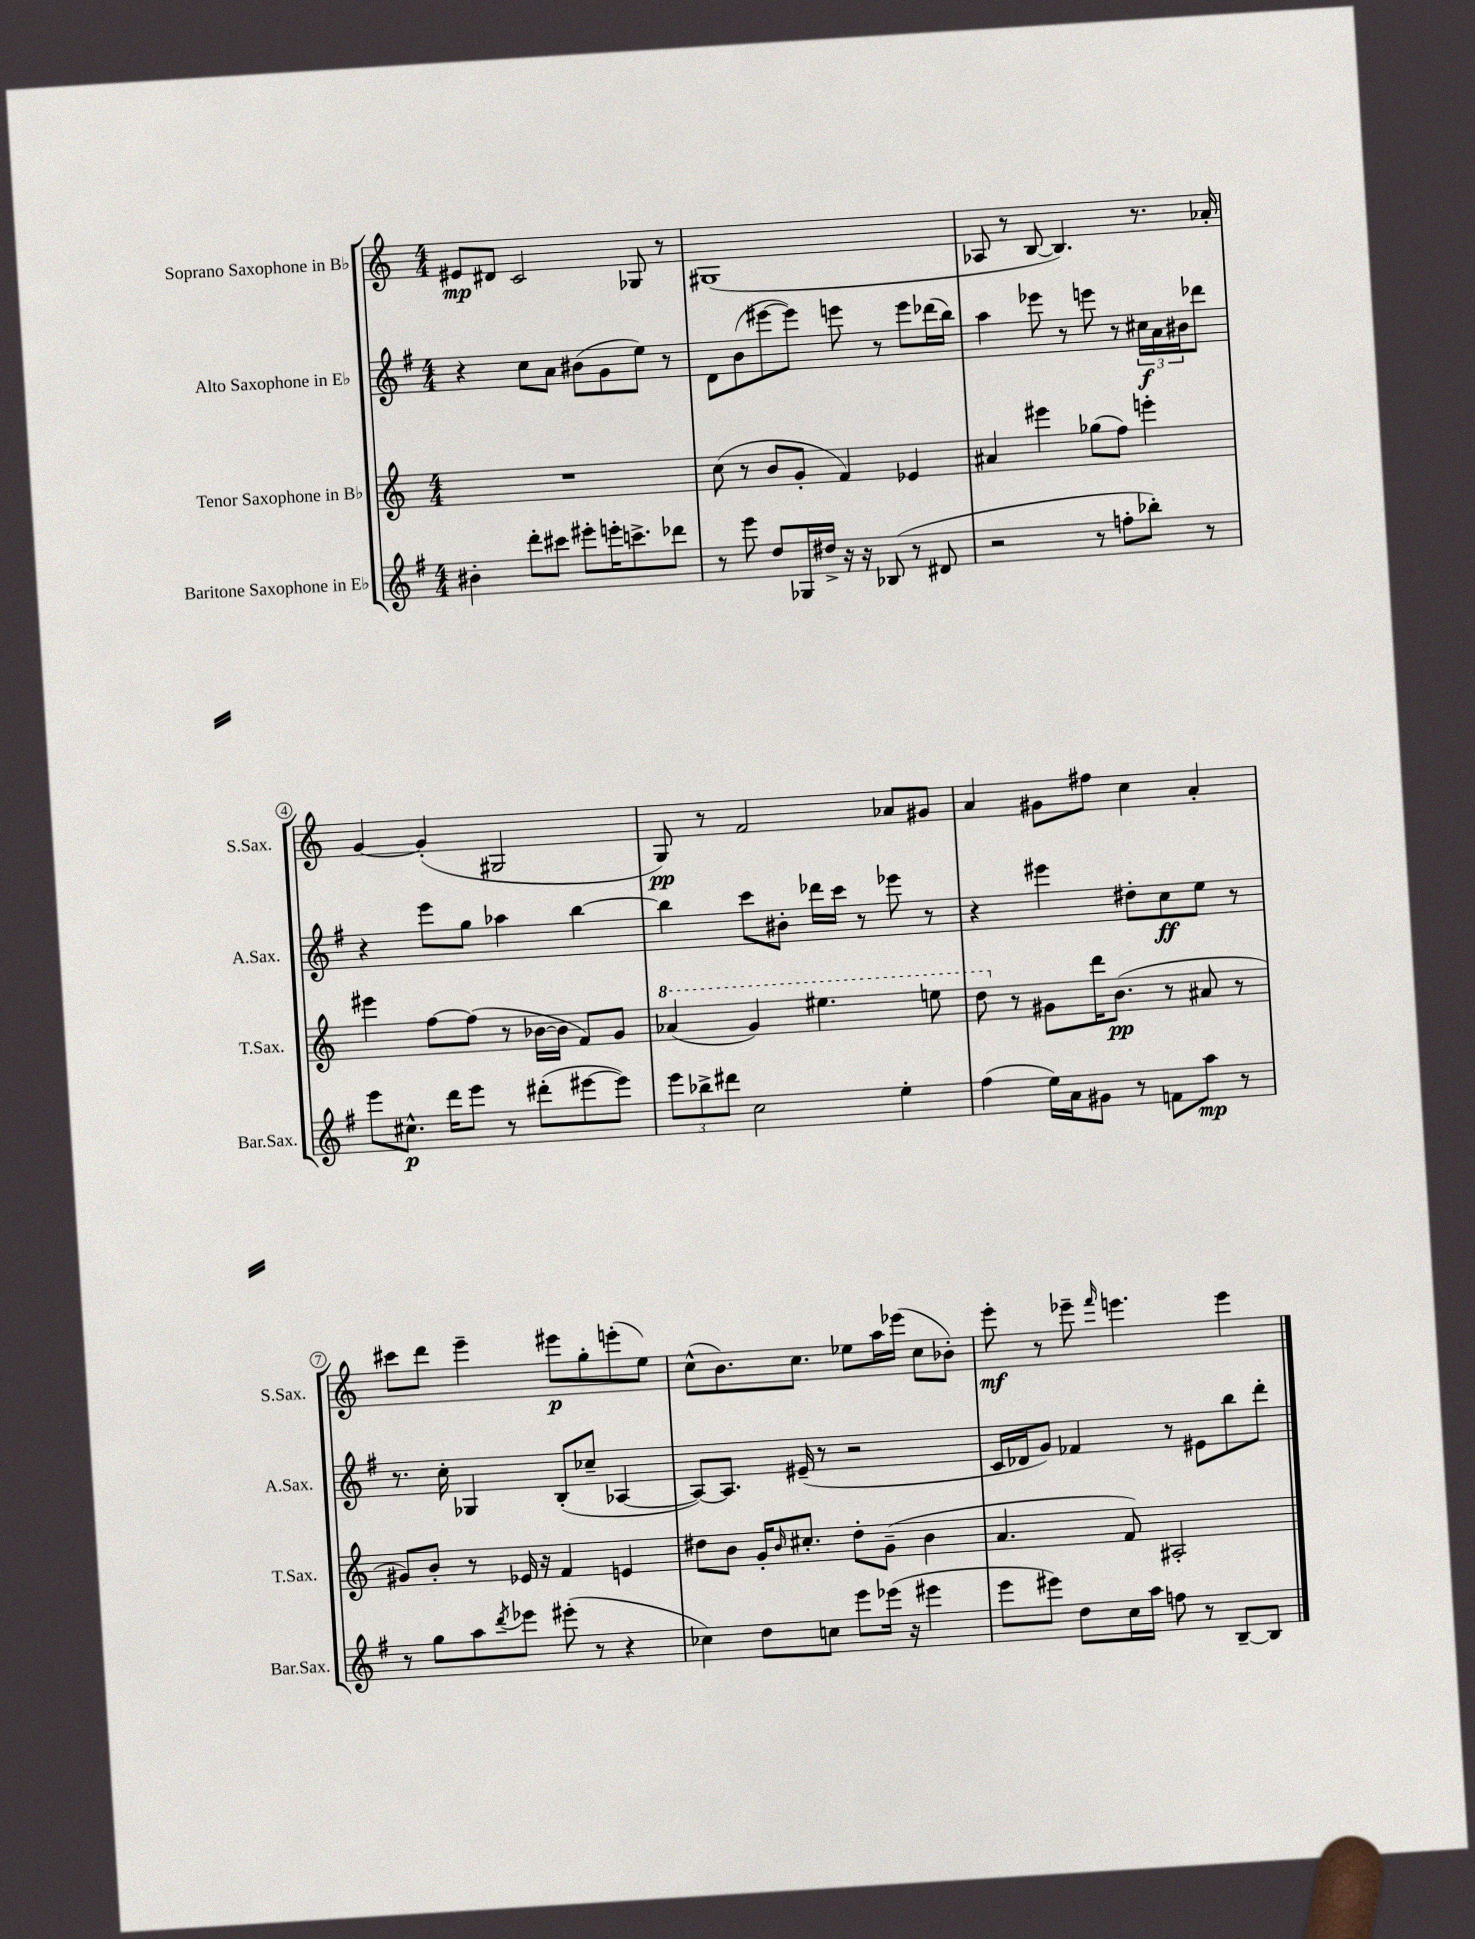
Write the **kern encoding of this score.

**kern	**dynam	**kern	**dynam	**kern	**dynam	**kern	**dynam
*part4	*part4	*part3	*part3	*part2	*part2	*part1	*part1
*staff4	*staff4	*staff3	*staff3	*staff2	*staff2	*staff1	*staff1
*I"Baritone Saxophone in E♭	*	*I"Tenor Saxophone in B♭	*	*I"Alto Saxophone in E♭	*	*I"Soprano Saxophone in B♭	*
*I'Bar.Sax.	*	*I'T.Sax.	*	*I'A.Sax.	*	*I'S.Sax.	*
*clefG2	*	*clefG2	*	*clefG2	*	*clefG2	*
*k[f#]	*	*k[]	*	*k[f#]	*	*k[]	*
*M4/4	*	*M4/4	*	*M4/4	*	*M4/4	*
=1	=1	=1	=1	=1	=1	=1	=1
4b#X'\	.	1r	.	4r	.	8e#X/L	mp
.	.	.	.	.	.	8d#X/J	.
8ddd'\L	.	.	.	8cc\L	.	2c/	.
8ccc#X\J	.	.	.	8a\J	.	.	.
8eee#X'\L	.	.	.	(8b#X\L	.	.	.
16eeen'\K	.	.	.	8g\	.	.	.
8.cccn^\	.	.	.	.	.	.	.
.	.	.	.	8ee\J)	.	8G-X/	.
8ddd-X\J	.	.	.	8r	.	8r	.
=2	=2	=2	=2	=2	=2	=2	=2
8r	.	(8cc\	.	8d\L	.	(1G#X	.
8eee\	.	8r	.	(8b\	.	.	.
8dd/L	.	8b/L	.	[8eee#X\	.	.	.
16G-X/L	.	8g'/J	.	8eee#\J])	.	.	.
16dd#X^/JJ	.	.	.	.	.	.	.
16r	.	4f/)	.	8eeen\	.	.	.
16r	.	.	.	.	.	.	.
(8B-X/	.	.	.	8r	.	.	.
8r	.	4e-X/	.	8eee\L	.	.	.
8d#X/	.	.	.	(16ddd-X\L	.	.	.
.	.	.	.	16bb\JJ)	.	.	.
=3	=3	=3	=3	=3	=3	=3	=3
2r	.	4a#X/	.	4aa\	.	8A-X/	.
.	.	.	.	.	.	8r	.
.	.	4eee#X\	.	8eee-X\	.	[8B/	.
.	.	.	.	8r	.	4.B/])	.
8r	.	(8gg-X\L	.	8eeen\	.	.	.
8ffn'\L	.	8ff\J)	.	8r	.	.	.
8bb-X'\J)	.	4eeen'\	.	24cc#X\LL	f	8.r	.
.	.	.	.	24a\	.	.	.
.	.	.	.	24b#X\J	.	.	.
8r	.	.	.	8ddd-X\J	.	.	.
.	.	.	.	.	.	16a-X'/	.
!!LO:LB:g=z
=4	=4	=4	=4	=4	=4	=4	=4
8eee\L	.	4eee#X\	.	4r	.	[4g/	.
8.cc#X^^\J	p	.	.	.	.	.	.
.	.	[8ff\L	.	8eee\L	.	(4g'/]	.
16ddd\KL	.	.	.	.	.	.	.
8eee\J	.	(8ff\J]	.	8gg\J	.	.	.
8r	.	8r	.	4aa-X\	.	2G#X/	.
(8ddd#X'\L	.	[16b-X\LL	.	.	.	.	.
.	.	16b-\JJ]	.	.	.	.	.
[8eee#X\	.	8f/L)	.	[4bb\	.	.	.
8eee#\J])	.	8g/J	.	.	.	.	.
=5	=5	=5	=5	=5	=5	=5	=5
*	*	*8va	*	*	*	*	*
12eee\L	.	(4aa-X/	.	4bb\]	.	8G/)	pp
12bb-X^\	.	.	.	.	.	.	.
.	.	.	.	.	.	8r	.
12ddd#X\J	.	.	.	.	.	.	.
2cc\	.	4gg/)	.	8ccc\L	.	2f/	.
.	.	.	.	8b#X'\J	.	.	.
.	.	4.eee#X\	.	16ddd-X\LL	.	.	.
.	.	.	.	16ccc\JJ	.	.	.
.	.	.	.	8r	.	.	.
4ee'\	.	.	.	8eee-X\	.	8a-X/L	.
.	.	8eeen\	.	8r	.	8g#X/J	.
=6	=6	=6	=6	=6	=6	=6	=6
(4ff#\	.	8ddd\	.	4r	.	4a/	.
*	*	*X8va	*	*	*	*	*
.	.	8r	.	.	.	.	.
16ee\LL)	.	8g#X\L	.	4eee#X\	.	8g#X\L	.
16a\J	.	.	.	.	.	.	.
8g#X\J	.	16ddd\K	.	.	.	8ff#X\J	.
.	.	(8.b\J	pp	.	.	.	.
8r	.	.	.	8dd#X'\L	.	4cc\	.
8fn\L	.	8r	.	8cc\	ff	.	.
8aa\J	mp	8a#X/	.	8ee\J	.	4a'/	.
8r	.	8r	.	8r	.	.	.
!!LO:LB:g=z
=7	=7	=7	=7	=7	=7	=7	=7
8r	.	8g#X/L)	.	8.r	.	8ccc#X\L	.
8gg\L	.	8b'/J	.	.	.	8ddd\J	.
.	.	.	.	16cc'\	.	.	.
8aa\	.	8r	.	4G-X/	.	4eee~\	.
8qddd/	.	.	.	.	.	.	.
8eee-X\J	.	16e-X/	.	.	.	.	.
.	.	16r	.	.	.	.	.
(8eee#X'\	.	4f/	.	(8B'/L	.	8eee#X\L	p
8r	.	.	.	8cc-X~/J	.	8gg'\	.
4r	.	4en/	.	[4A-X/	.	(8eeen'\	.
.	.	.	.	.	.	8ee\J)	.
=8	=8	=8	=8	=8	=8	=8	=8
4cc-X\)	.	8dd#X\L	.	8A-/L_)	.	(8cc^^\L	.
.	.	8b\J	.	8.A-/J]	.	8.b\)	.
8dd\L	.	16g'/KL	.	.	.	.	.
.	.	16qqb/	.	.	.	.	.
.	.	8.cc#X'/J	.	(16e#X~/	.	8.cc\J	.
8ccn\J	.	.	.	8r	.	.	.
8eee\L	.	8dd#'\L	.	2r	.	8ee-X\L	.
(16eee-X\Jk	.	(8g~\J	.	.	.	16aa\L	.
16r	.	.	.	.	.	(16eee-X\JJ	.
4eee#X\	.	4b\	.	.	.	8cc\L	.
.	.	.	.	.	.	8b-X'\J)	.
=9	=9	=9	=9	=9	=9	=9	=9
8eee\L	.	4.a/	.	16c/LL	.	8eee'\	mf
.	.	.	.	16d-X/J	.	.	.
8eee#X\J)	.	.	.	8g/J)	.	8r	.
8dd\L	.	.	.	4f-X/	.	8eee-X~\	.
.	.	.	.	.	.	16qqfff/	.
16cc\L	.	8f/)	.	.	.	4.eeen\	.
16aa\JJ	.	.	.	.	.	.	.
8ffn\	.	2A#X'/	.	8r	.	.	.
8r	.	.	.	8e#X\L	.	.	.
[8B~/L	.	.	.	8bb\	.	4eee\	.
8B/J]	.	.	.	8ddd'\J	.	.	.
==	==	==	==	==	==	==	==
*-	*-	*-	*-	*-	*-	*-	*-
